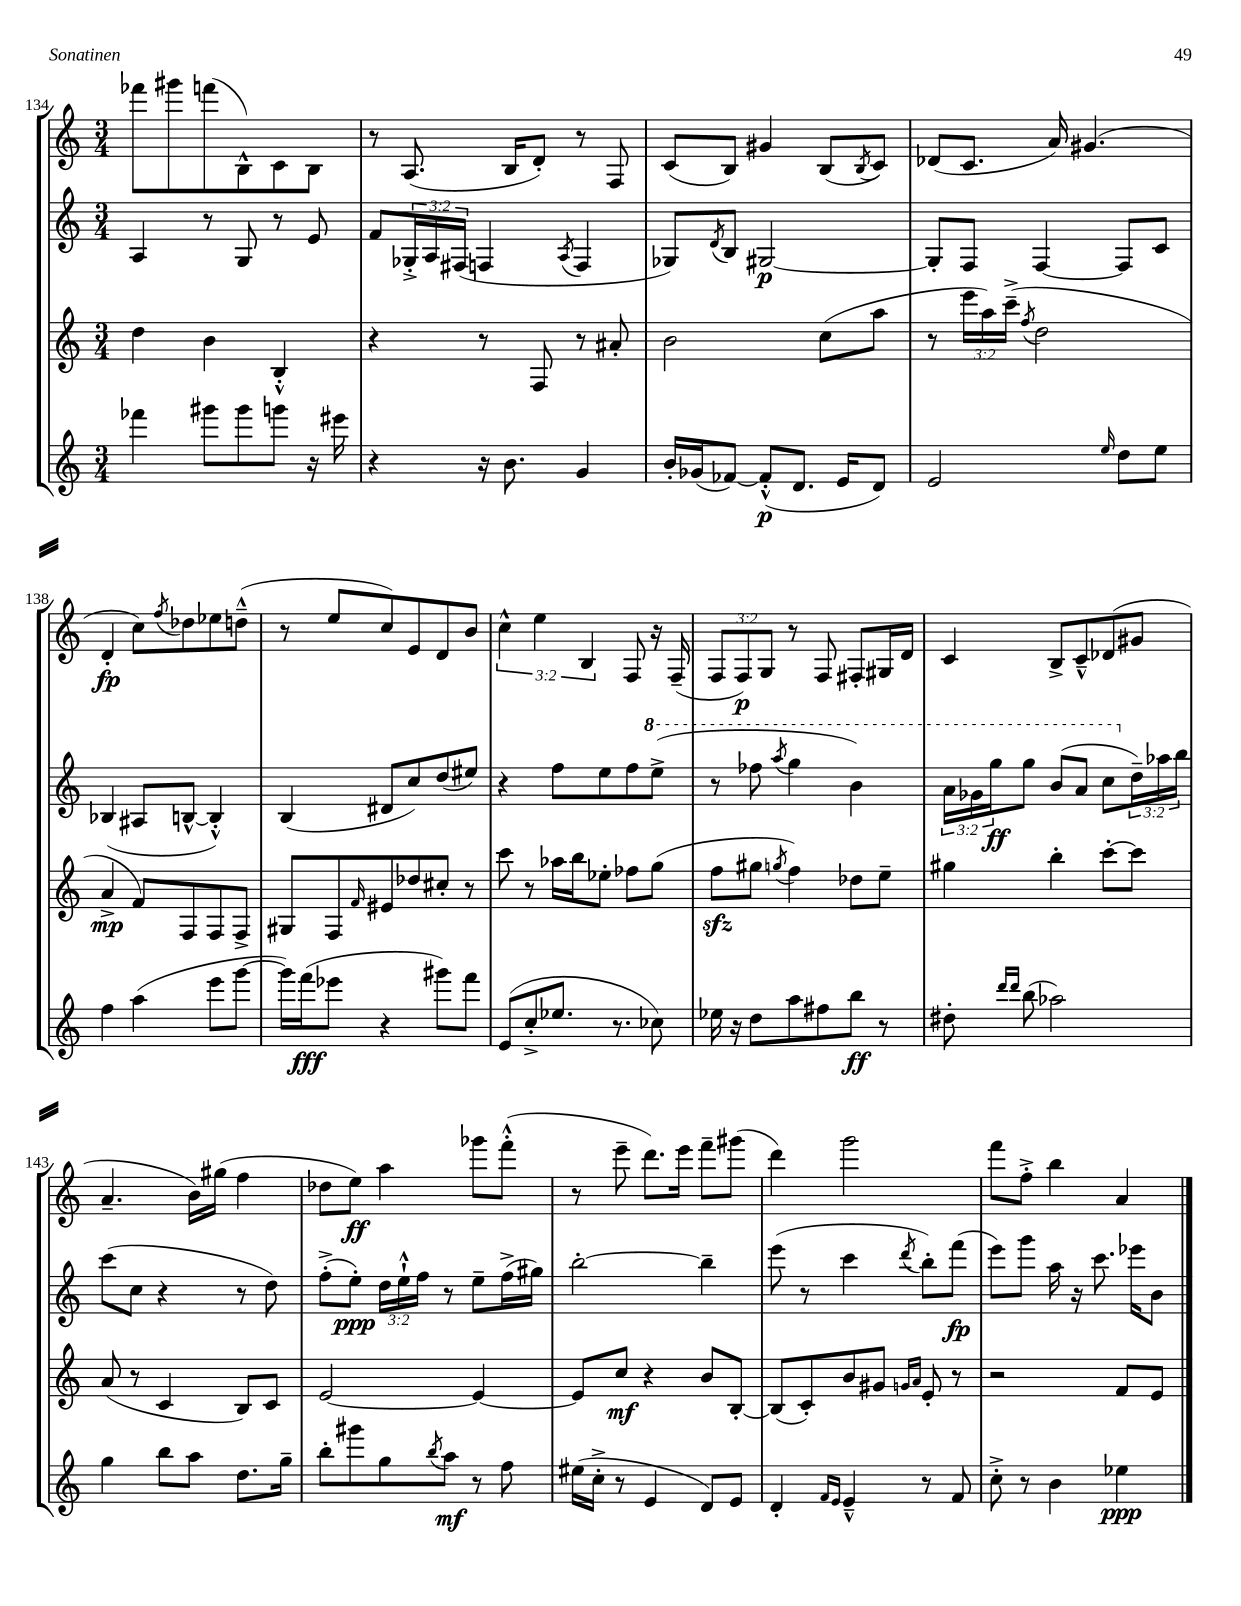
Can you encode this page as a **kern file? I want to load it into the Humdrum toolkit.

**kern	**kern	**kern	**kern
*staff4	*staff3	*staff2	*staff1
*clefG2	*clefG2	*clefG2	*clefG2
*k[]	*k[]	*k[]	*k[]
*M3/4	*M3/4	*M3/4	*M3/4
4fff-	4dd	4A	8fff-
.	.	.	8ggg#
8ggg#	4b	8r	(8fff
8ggg#	.	8G	8B^^)
8ggg	4B'^^	8r	8c
16r	.	8e	8B
16eee#	.	.	.
=	=	=	=
4r	4r	8f	8r
.	.	24G-'^	(8.A
.	.	24A	.
.	.	(24F#	.
16r	8r	4F	.
8.b	.	.	16B
.	8F	.	8d')
.	.	8qA	.
4g	8r	4F	8r
.	8a#'	.	8F
=	=	=	=
16b'	2b	8G-)	(8c
(16g-	.	.	.
.	.	8qd	.
[8f-)	.	8B	8B)
(8f-'^^]	.	[2G#	4g#
8.d	.	.	.
.	(8cc	.	(8B
16e	.	.	.
.	.	.	8qB
8d)	8aa	.	8c)
=	=	=	=
2e	8r	8G#']	(8d-
.	24eee	8F	8.c
.	24aa)	.	.
.	(24ccc~^	.	.
.	8qff	.	.
.	2dd	[4F	.
.	.	.	16a)
.	.	.	(4.g#
16qqee	.	.	.
8dd	.	8F]	.
8ee	.	8c	.
=	=	=	=
4ff	4a^	(4B-	4d'
(4aa	8f)	8A#	8cc)
.	.	.	8qff
.	8F	[8B^^	8dd-
8eee	8F	4B'^^])	8ee-
[8ggg	8F^	.	(8dd~^^
=	=	=	=
16ggg])	8G#	(4B	8r
(16fff	.	.	.
8eee-	8F	.	8ee
.	16qqf	.	.
4r	8e#	8d#	8cc)
.	8dd-	8cc)	8e
8ggg#)	8cc#'	(8dd	8d
8fff	8r	8ee#)	8b
=	=	=	=
(8e	8ccc	4r	6cc^^
8cc'^	8r	.	.
.	.	.	6ee
8.ee-	16aa-	8ff	.
.	16bb	.	.
.	.	.	6B
.	8ee-'	8ee	.
8.r	.	.	.
.	8ff-	8ff	8F
8cc-)	(8gg	(8eee^	16r
.	.	.	(16F~
=	=	=	=
16ee-	8ff	8r	12F
16r	.	.	.
.	.	.	12F)
8dd	8gg#	8fff-	.
.	.	.	12G
.	8qgg	8qaaa	.
8aa	4ff)	4ggg	8r
8ff#	.	.	8F
8bb	8dd-	4bb)	8F#'
8r	8ee~	.	16G#
.	.	.	16d
=	=	=	=
8dd#'	4gg#	24aa	4c
.	.	24gg-	.
.	.	24ggg	.
16qqddd	.	.	.
16qqddd	.	.	.
(8bb	.	8ggg	.
2aa-)	4bb'	(8bb	8B^
.	.	8aa	8c~^^
.	[8ccc'	8ccc	(8d-
.	8ccc]	24dd~)	8g#
.	.	24aa-	.
.	.	24bb	.
=	=	=	=
4gg	(8a	(8ccc	4.a~
.	8r	8cc	.
8bb	4c	4r	.
8aa	.	.	16b)
.	.	.	(16gg#
8.dd	8B)	8r	4ff
.	8c	8dd)	.
16gg~	.	.	.
=	=	=	=
8bb'	[2e	(8ff'^	8dd-
8ggg#	.	8ee')	8ee)
8gg	.	24dd	4aa
.	.	24ee`^^	.
.	.	24ff	.
8qbb	.	.	.
8aa	.	8r	.
8r	4e_	8ee~	8ggg-
8ff	.	(16ff^	(8fff'^^
.	.	16gg#)	.
=	=	=	=
(16ee#	8e]	[2bb'	8r
16cc'^	.	.	.
8r	8cc	.	8eee~
4e	4r	.	8.ddd)
.	.	.	16eee
8d)	8b	4bb~]	8fff~
8e	[8B'	.	(8ggg#
=	=	=	=
4d'	(8B]	(8eee	4ddd)
.	8c')	8r	.
16qqf	.	.	.
16qqe	.	.	.
4e~^^	8b	4ccc	2ggg
.	8g#	.	.
.	16qqg	.	.
.	16qqa	8qddd	.
8r	8e'	8bb')	.
8f	8r	(8fff	.
=	=	=	=
8cc'^	2r	8eee)	8fff
8r	.	8ggg	8ff'^
4b	.	16aa	4bb
.	.	16r	.
.	.	8.ccc	.
4ee-	8f	.	4a
.	.	16eee-	.
.	8e	8b	.
==	==	==	==
*-	*-	*-	*-
